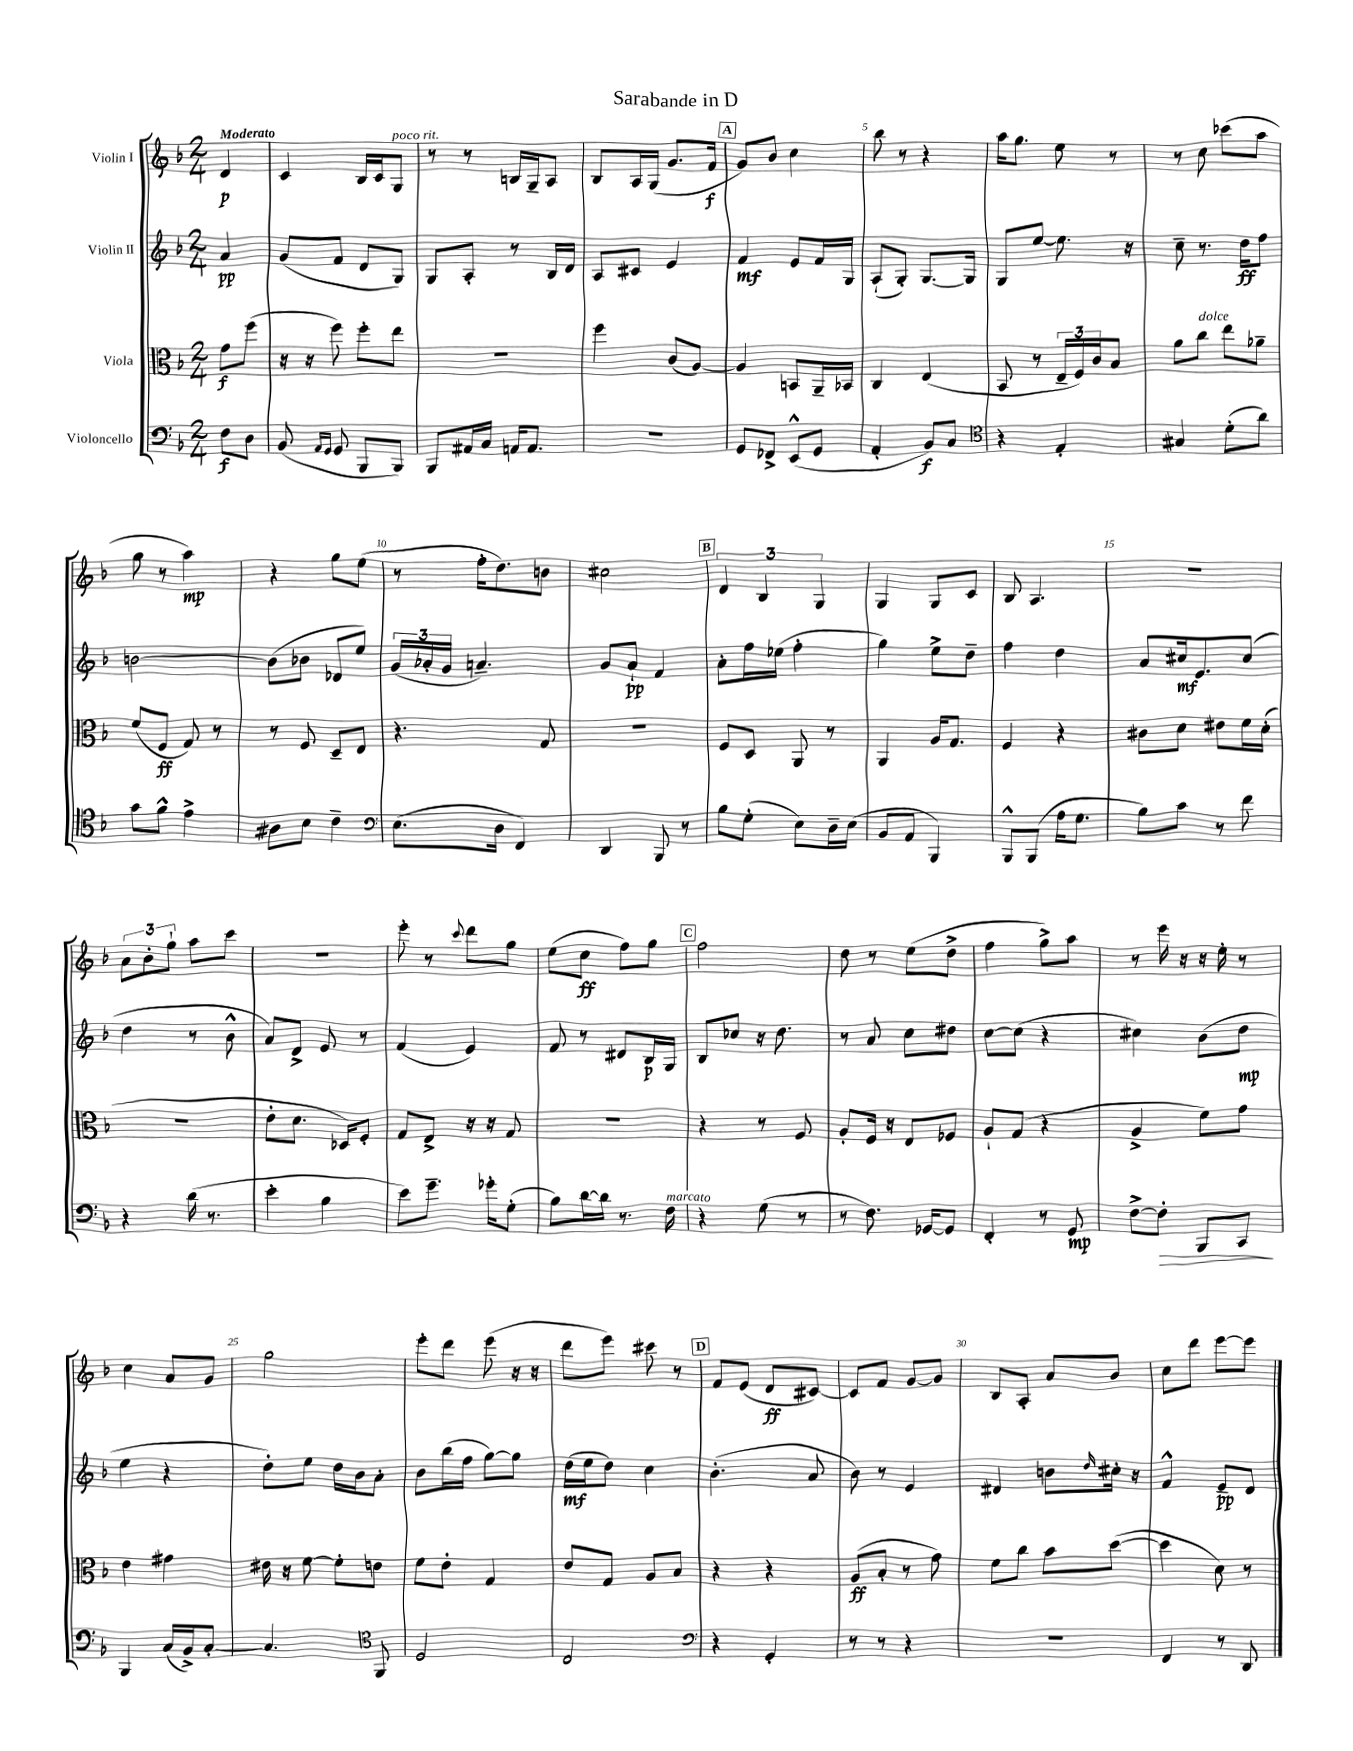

**kern	**dynam	**kern	**dynam	**kern	**dynam	**kern	**dynam
*part4	*part4	*part3	*part3	*part2	*part2	*part1	*part1
*staff4	*staff4	*staff3	*staff3	*staff2	*staff2	*staff1	*staff1
*I"Violoncello	*	*I"Viola	*	*I"Violin II	*	*I"Violin I	*
*clefF4	*	*clefC3	*	*clefG2	*	*clefG2	*
*k[b-]	*	*k[b-]	*	*k[b-]	*	*k[b-]	*
*M2/4	*	*M2/4	*	*M2/4	*	*M2/4	*
=	=	=	=	=	=	=	=
!	!	!	!	!	!	!LO:TX:a:B:t=Moderato	!
8F\L	f	8g\L	f	4a/	pp	4d/	p
8D\J	.	(8ff\J	.	.	.	.	.
=1	=1	=1	=1	=1	=1	=1	=1
(8BB-/	.	16r	.	(8g/L	.	4c/	.
.	.	16r	.	.	.	.	.
16qqAA/LL	.	.	.	.	.	.	.
16qqGG/JJ	.	.	.	.	.	.	.
8GG/	.	8ff\)	.	8f/J	.	.	.
8BBB-/L	.	8ff'\L	.	8d/L	.	16B-/LL	.
.	.	.	.	.	.	16c/J	.
!	!	!	!	!	!	!LO:TX:a:i:t=poco rit.	!
8BBB-/J)	.	8ee\J	.	8G/J)	.	8G/J	.
=2	=2	=2	=2	=2	=2	=2	=2
8BBB-/L	.	2r	.	8G/L	.	8r	.
16AA#X/L	.	.	.	8A'/J	.	8r	.
16C/JJ	.	.	.	.	.	.	.
16AAn/KL	.	.	.	8r	.	16Bn/LL	.
8.AA/J	.	.	.	.	.	16G~/J	.
.	.	.	.	16B-/LL	.	8A/J	.
.	.	.	.	16d/JJ	.	.	.
=3	=3	=3	=3	=3	=3	=3	=3
2r	.	4ff\	.	8A/L	.	8B-/L	.
.	.	.	.	8c#X/J	.	16A/L	.
.	.	.	.	.	.	(16G/JJ	.
.	.	(8c/L	.	4e/	.	8.g/L	.
.	.	[8A/J)	.	.	.	.	.
.	.	.	.	.	.	16f/Jk	f
!!LO:REH:place=s1:t=A
=4	=4	=4	=4	=4	=4	=4	=4
8GG/L	.	4A/]	.	4f/	mf	8g/L)	.
8FF-X^/J	.	.	.	.	.	8b-/J	.
(8EE^^/L	.	8BBn/L	.	8e/L	.	4cc\	.
8GG/J	.	16AA~/L	.	16f/L	.	.	.
.	.	16BB-X/JJ	.	16G/JJ	.	.	.
=5	=5	=5	=5	=5	=5	=5	=5
4AA'/	.	4C/	.	(8A`/L	.	8bb-\	.
.	.	.	.	8G'/J)	.	8r	.
8BB-/L)	f	(4E/	.	[8.G/L	.	4r	.
8C/J	.	.	.	.	.	.	.
.	.	.	.	16G/Jk]	.	.	.
=6	=6	=6	=6	=6	=6	=6	=6
*clefC4	*	*	*	*	*	*	*
4r	.	8BB-/	.	8G/L	.	16aa\KL	.
.	.	.	.	.	.	8.gg\J	.
.	.	8r	.	[8ee/J	.	.	.
4E'/	.	24E~/LL	.	8.ee\]	.	8ee\	.
.	.	24F/)	.	.	.	.	.
.	.	24c/J	.	.	.	.	.
.	.	8B-/J	.	.	.	8r	.
.	.	.	.	16r	.	.	.
=7	=7	=7	=7	=7	=7	=7	=7
4G#X/	.	8a\L	.	8cc~\	.	8r	.
!	!	!LO:TX:a:i:t=dolce	!	!	!	!	!
.	.	8cc\J	.	8.r	.	8cc\	.
(8d'\L	.	8ee\L	.	.	.	(8ccc-X\L	.
.	.	.	.	16dd\KL	ff	.	.
8a\J)	.	8a-X~\J	.	8ff\J	.	8aa\J	.
!!LO:LB:g=z
=8	=8	=8	=8	=8	=8	=8	=8
8g\L	.	(8f/L	.	[2bn\	.	8gg\	.
8f^^\J	.	8F/J	ff	.	.	8r	.
4e^\	.	8G/)	.	.	.	4aa\)	mp
.	.	8r	.	.	.	.	.
=9	=9	=9	=9	=9	=9	=9	=9
8A#X\L	.	8r	.	(8b\L]	.	4r	.
8B-\J	.	8F/	.	8b-X\J	.	.	.
4c~\	.	8D~/L	.	8d-X/L	.	8gg\L	.
.	.	8E/J	.	8ee/J)	.	(8ee\J	.
=10	=10	=10	=10	=10	=10	=10	=10
*clefF4	*	*	*	*	*	*	*
(8.E\L	.	4.r	.	(24g/LL	.	8r	.
.	.	.	.	24a-X'/	.	.	.
.	.	.	.	24g/JJ	.	.	.
.	.	.	.	4.an~/)	.	16ff'\KL	.
16D\Jk	.	.	.	.	.	8.dd\)	.
4FF/)	.	.	.	.	.	.	.
.	.	8G/	.	.	.	8bn\J	.
=11	=11	=11	=11	=11	=11	=11	=11
4DD/	.	2r	.	8g/L	.	2cc#X\	.
.	.	.	.	8a`/J	pp	.	.
8BBB-/	.	.	.	4f/	.	.	.
8r	.	.	.	.	.	.	.
!!LO:REH:place=s1:t=B
=12	=12	=12	=12	=12	=12	=12	=12
8B-\L	.	8F/L	.	8a'\L	.	6d/	.
(8G'\J	.	8D/J	.	16ff\L	.	.	.
.	.	.	.	.	.	6B-/	.
.	.	.	.	(16ee-X\JJ	.	.	.
8E\L)	.	8AA/	.	4ff'\	.	.	.
.	.	.	.	.	.	6G/	.
16D~\L	.	8r	.	.	.	.	.
(16E\JJ	.	.	.	.	.	.	.
=13	=13	=13	=13	=13	=13	=13	=13
8BB-/L	.	4AA/	.	4gg\)	.	4G/	.
8AA/J	.	.	.	.	.	.	.
4BBB-/)	.	16A/KL	.	8ee^\L	.	8G/L	.
.	.	8.G/J	.	.	.	.	.
.	.	.	.	8dd~\J	.	8c/J	.
=14	=14	=14	=14	=14	=14	=14	=14
8BBB-^^/L	.	4F/	.	4ff\	.	8B-/	.
(8BBB-/J	.	.	.	.	.	4.A/	.
16A\KL	.	4r	.	4dd\	.	.	.
8.G\J	.	.	.	.	.	.	.
=15	=15	=15	=15	=15	=15	=15	=15
8B-\L)	.	8c#X\L	.	8a/L	.	2r	.
8c\J	.	8d\J	.	16cc#X/k	mf	.	.
.	.	.	.	8.e/	.	.	.
8r	.	8e#X\L	.	.	.	.	.
8f\	.	16f\L	.	(8cc#/J	.	.	.
.	.	(16d'\JJ	.	.	.	.	.
!!LO:LB:g=z
=16	=16	=16	=16	=16	=16	=16	=16
4r	.	2r	.	4dd\	.	12a\L	.
.	.	.	.	.	.	12b-'\	.
.	.	.	.	.	.	12gg`\J	.
(16d\	.	.	.	8r	.	8aa\L	.
8.r	.	.	.	.	.	.	.
.	.	.	.	8b-^^\	.	8ccc\J	.
=17	=17	=17	=17	=17	=17	=17	=17
4e'\	.	8e'\L	.	8a/L)	.	2r	.
.	.	8.d\J	.	8d^/J	.	.	.
4B-\	.	.	.	8e/	.	.	.
.	.	16D-X/KL)	.	.	.	.	.
.	.	8F'/J	.	8r	.	.	.
=18	=18	=18	=18	=18	=18	=18	=18
8e\L)	.	8G/L	.	(4f/	.	8eee'\	.
8.g~\J	.	8E^/J	.	.	.	8r	.
.	.	.	.	.	.	8qqccc/	.
.	.	16r	.	4e/)	.	8ddd\L	.
16g-X'\KL	.	16r	.	.	.	.	.
(8G'\J	.	8G/	.	.	.	8gg\J	.
=19	=19	=19	=19	=19	=19	=19	=19
8B-\L)	.	2r	.	8f/	.	(8ee\L	.
[16d\L	.	.	.	8r	.	8cc\J	ff
16d\JJ]	.	.	.	.	.	.	.
8.r	.	.	.	8d#X/L	.	8ff\L)	.
.	.	.	.	16B-/L	p	8gg\J	.
!LO:TX:a:i:t=marcato	!	!	!	!	!	!	!
16F\	.	.	.	16G/JJ	.	.	.
!!LO:REH:place=s1:t=C
=20	=20	=20	=20	=20	=20	=20	=20
4r	.	4r	.	8B-/L	.	2ff\	.
.	.	.	.	8cc-X/J	.	.	.
(8G\	.	8r	.	16r	.	.	.
.	.	.	.	8.dd\	.	.	.
8r	.	8F/	.	.	.	.	.
=21	=21	=21	=21	=21	=21	=21	=21
8r	.	8A'/L	.	8r	.	8dd\	.
8.F\)	.	16F/Jk	.	8a/	.	8r	.
.	.	16r	.	.	.	.	.
.	.	8E/L	.	8cc\L	.	(8ee\L	.
[16GG-X/KL	.	.	.	.	.	.	.
8GG-/J]	.	8F-X/J	.	8dd#X\J	.	8dd^\J	.
=22	=22	=22	=22	=22	=22	=22	=22
4FF'/	.	8A`/L	.	[8cc\L	.	4ff\	.
.	.	(8G/J	.	(8cc\J]	.	.	.
8r	.	4r	.	4r	.	8gg^\L)	.
8GG/	mp	.	.	.	.	8aa\J	.
=23	=23	=23	=23	=23	=23	=23	=23
[8F^\L	.	4A^/	.	4cc#X\)	.	8r	.
!	!LO:HP:b	!	!	!	!	!	!
8F'\J]	>	.	.	.	.	16eee\	.
.	.	.	.	.	.	16r	.
8BBB-/L	.	8f\L)	.	(8b-\L	.	16r	.
.	.	.	.	.	.	16ee'\	.
8CC/J	.	8g\J	.	8dd\J	mp	8r	.
.	]	.	.	.	.	.	.
!!LO:LB:g=z
=24	=24	=24	=24	=24	=24	=24	=24
4BBB-/	.	4e\	.	4ee\	.	4cc\	.
(16C/LL	.	4g#X\	.	4r	.	8a/L	.
16BB-^/J)	.	.	.	.	.	.	.
[8C'/J	.	.	.	.	.	8g/J	.
=25	=25	=25	=25	=25	=25	=25	=25
4.C/]	.	16e#X\	.	8dd'\L)	.	2gg\	.
.	.	16r	.	.	.	.	.
.	.	[8f\	.	8ee\J	.	.	.
.	.	8f'\L]	.	16dd\LL	.	.	.
.	.	.	.	16b-\J	.	.	.
*clefC4	*	*	*	*	*	*	*
8FF/	.	8en\J	.	8a'\J	.	.	.
=26	=26	=26	=26	=26	=26	=26	=26
2D/	.	8f\L	.	8b-\L	.	8eee'\L	.
.	.	8e'\J	.	(16bb-\L	.	8ddd\J	.
.	.	.	.	16ff\JJ	.	.	.
.	.	4G/	.	[8gg\L)	.	(8eee\	.
.	.	.	.	8gg\J]	.	16r	.
.	.	.	.	.	.	16r	.
=27	=27	=27	=27	=27	=27	=27	=27
2C/	.	8e/L	.	(16dd\LL	mf	8ddd\L	.
.	.	.	.	16ee\J	.	.	.
.	.	8G/J	.	8dd\J)	.	8eee\J)	.
.	.	8A/L	.	4cc\	.	8ccc#X\	.
.	.	8B-/J	.	.	.	8r	.
!!LO:REH:place=s1:t=D
=28	=28	=28	=28	=28	=28	=28	=28
*clefF4	*	*	*	*	*	*	*
4r	.	4r	.	(4.b-'\	.	8f/L	.
.	.	.	.	.	.	(8e/J	.
4GG'/	.	4r	.	.	.	8d/L	ff
.	.	.	.	8a/	.	[8c#X/J)	.
=29	=29	=29	=29	=29	=29	=29	=29
8r	.	(8A/L	ff	8b-\)	.	8c#/L]	.
8r	.	8B-'/J	.	8r	.	8f/J	.
4r	.	8r	.	4e/	.	[8g/L	.
.	.	8g\)	.	.	.	8g/J]	.
=30	=30	=30	=30	=30	=30	=30	=30
2r	.	8f\L	.	4d#X/	.	8B-/L	.
.	.	8cc\J	.	.	.	8A'/J	.
.	.	8b-\L	.	8bn\L	.	8a/L	.
.	.	.	.	16qqdd/	.	.	.
.	.	([8dd\J	.	16cc#X'\Jk	.	8b-/J	.
.	.	.	.	16r	.	.	.
=31	=31	=31	=31	=31	=31	=31	=31
4FF/	.	4dd\]	.	4f^^/	.	8cc\L	.
.	.	.	.	.	.	8ddd\J	.
8r	.	8d\)	.	8e~/L	pp	[8eee\L	.
8DD/	.	8r	.	8d/J	.	8eee\J]	.
==	==	==	==	==	==	==	==
*-	*-	*-	*-	*-	*-	*-	*-
